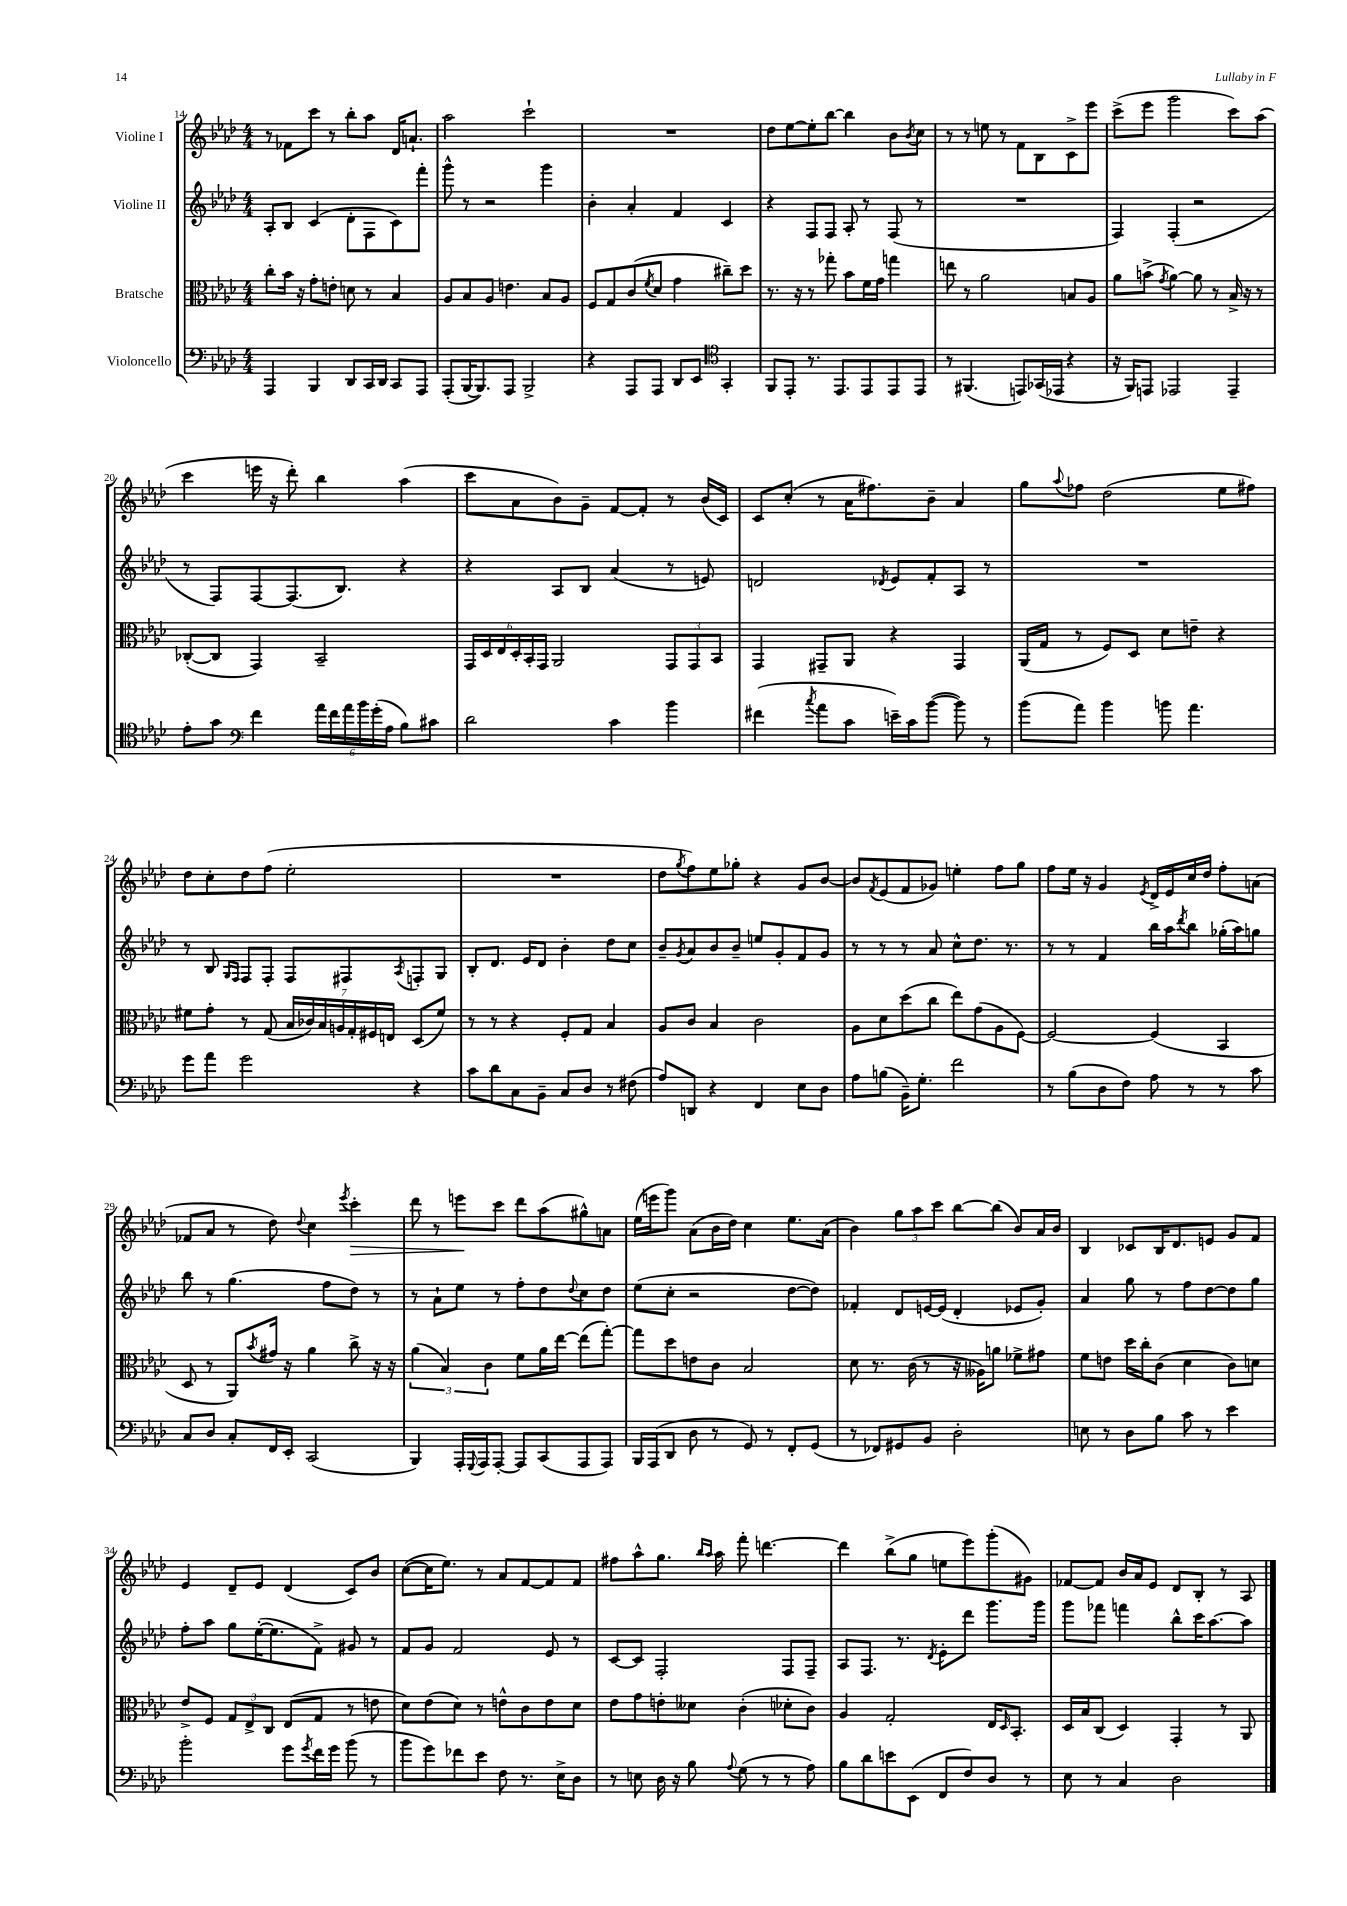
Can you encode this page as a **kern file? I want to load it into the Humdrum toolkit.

**kern	**kern	**kern	**kern
*staff4	*staff3	*staff2	*staff1
*clefF4	*clefC3	*clefG2	*clefG2
*k[b-e-a-d-]	*k[b-e-a-d-]	*k[b-e-a-d-]	*k[b-e-a-d-]
*M4/4	*M4/4	*M4/4	*M4/4
4AAA-/	8cc'\L	8A-'/L	8r
.	16b-\Jk	8B-/J	8f-\L
.	16r	.	.
4BBB-/	8g'\L	(4c/	8ccc\J
.	8e'\J	.	8r
8DD-/L	8d\	8d-'\L	8bb-'\L
16CC/L	8r	8F\	8aa-\J
16DD-/JJ	.	.	.
8CC/L	4B-/	8c\)	16d-/LK
.	.	.	8.a`/J
8AAA-/J	.	8fff'\J	.
=	=	=	=
(8AAA-'/L	8A-/L	8ggg^^\	2aa-\
[16BBB-/K	8B-/	8r	.
8.BBB-/])	.	.	.
.	8A-/J	2r	.
8AAA-/J	4.e\	.	.
2BBB-^/	.	.	2ccc`\
.	8B-/L	4ggg\	.
.	8A-/J	.	.
=	=	=	=
4r	8F/L	4b-'\	1r
.	8G/	.	.
8AAA-/L	(8c/	4a-'/	.
.	8qf/	.	.
8AAA-/J	8d-/J	.	.
8DD-/L	4g\	4f/	.
8EE-/J	.	.	.
*clefC4	*	*	*
4GG'/	8cc#~\L)	4c/	.
.	8dd-\J	.	.
=	=	=	=
8FF/L	8.r	4r	8dd-\L
8EE-'/J	.	.	[8ee-\
.	16r	.	.
8.r	8r	8F/L	8ee-'\]
.	8gg-'\	8F/J	[8bb-\J
8.EE-/L	.	.	.
.	8b-\L	8A-'/	4bb-\]
8EE-/	16f\L	8r	.
.	16g\JJ	.	.
8EE-/	4gg\	(8F/	8b-\L
.	.	.	8qb-/
8EE-/J	.	8r	8cc\J
=	=	=	=
8r	8ee\	1r	8r
(4.FF#/	8r	.	8r
.	2a-\	.	8ee\
.	.	.	8r
8EE/L)	.	.	8f\L
(16GG-/L	.	.	8B-\
16EE-/JJ	.	.	.
4r	8B/L	.	8c^\
.	8A-/J	.	8eee-\J
=	=	=	=
16r	8a-\L	4F/)	(8ccc^\L
16FF/LK)	.	.	.
8EE/J	(8b^\J	.	8eee-\J
.	8qg/	.	.
2EE-/	[4a-\)	(4F'/	2ggg\
.	8a-\]	2r	.
.	8r	.	.
4EE-~/	16B-^/	.	8ccc\L)
.	16r	.	.
.	8r	.	(8aa-\J
=	=	=	=
8e-'\L	([8C-'/L	8r	4ccc\
8g\J	8C-/]J	8F/L)	.
*clefF4	*	*	*
4f\	4GG/)	[8F/	16eee\
.	.	.	16r
.	.	(8.F/]	8ddd-'\)
24a-\LL	2BB-~/	.	4bb-\
24f\	.	.	.
.	.	8.B-/J)	.
24a-\	.	.	.
24b-\	.	.	.
(24g'\	.	.	.
24A-\JJ	.	.	.
8B-\L)	.	4r	(4aa-\
8c#\J	.	.	.
=	=	=	=
2d-\	24GG/LL	4r	8ccc\L
.	24D-/	.	.
.	24E-/	.	.
.	24D-'/	.	8a-\
.	24BB-'/	.	.
.	24GG/JJ	.	.
.	2AA-/	8A-/L	8b-\)
.	.	8B-/J	8g~\J
4c\	.	(4a-/	[8f/L
.	.	.	8f'/]J
4b-\	12GG/L	8r	8r
.	12GG/	.	.
.	.	8e/)	(16b-/LL
.	12BB-/J	.	.
.	.	.	16c/JJ)
=	=	=	=
(4f#\	4GG/	2d/	8c/L
.	.	.	(8cc'/J
8qcc/	.	.	.
8a-\L	8GG#~/L	.	8r
8c\J	8AA-/J	.	16a-\LK
.	.	.	8.ff#\)
.	.	8qd-/	.
16e~\LL)	4r	8e-/L	.
16c\J	.	.	.
([8b-\J	.	8f'/	8b-~\J
8b-\])	4GG#/	8A-/J	4a-/
8r	.	8r	.
=	=	=	=
(8b-\L	(16AA-/LL	1r	8gg\L
.	16G/JJ	.	.
.	.	.	8qqaa-/
8a-\J)	8r	.	8ff-\J
4b-\	8F/L)	.	(2dd-\
.	8D-/J	.	.
8b\	8d-\L	.	.
4.a-\	8e~\J	.	.
.	4r	.	8ee-\L
.	.	.	8ff#\J)
=	=	=	=
8g\L	8f#\L	8r	8dd-\L
8a-\J	8g'\J	8B-/	8cc'\
.	.	16qqG/LL	.
.	.	16qqF/JJ	.
2g\	8r	8F/L	8dd-\
.	(8G/	8F'/J	(8ff\J
.	28B-/LL	8F/L	2ee-'\
.	28c-/)	.	.
.	28B-/	.	.
.	28A/	.	.
.	.	8F#/	.
.	28G'/	.	.
.	28F#/	.	.
.	28E/JJ	.	.
.	.	8qA-/	.
4r	(8D-/L	8F'/	.
.	8f#/J)	8G/J	.
=	=	=	=
8c\L	8r	8B-'/L	1r
8d-\	8r	8.d-/J	.
8C\	4r	.	.
.	.	16e-/LK	.
8BB-~\J	.	8d-/J	.
8C/L	8F'/L	4b-'\	.
8D-/J	8G/J	.	.
8r	4B-/	8dd-\L	.
(8F#\	.	8cc\J	.
=	=	=	=
8A-/L)	8A-/L	8b-~/L	8dd-\L
.	.	8qg/	8qgg/
8DD/J	8c/J	8a-/	8ff\)
4r	4B-/	8b-/	8ee-\
.	.	8b-~/J	8gg-'\J
4FF/	2c\	8ee/L	4r
.	.	8g'/	.
8E-\L	.	8f/	8g/L
8D-\J	.	8g/J	[8b-/J
=	=	=	=
8A-\L	8A-\L	8r	8b-/]L
.	.	.	8qf/
(8B\J	8d-\	8r	(8e-/
16BB-~\LK)	(8dd-\	8r	8f/
8.G'\J	.	.	.
.	8cc\J	8a-/	8g-/J)
2f\	8ee-\L)	8cc^^\L	4ee'\
.	(8g\	8.dd-\J	.
.	8A-\	.	8ff\L
.	.	8.r	.
.	[8F\J)	.	8gg\J
=	=	=	=
8r	2F/_	8r	8ff\L
(8B-\L	.	8r	16ee-\Jk
.	.	.	16r
8D-\	.	4f/	4g/
8F\J)	.	.	.
.	.	.	8qe-/
8A-\	(4F/]	16bb-\LL	16d-^/LL
.	.	16aa-\J	16e-/
.	.	8qddd-/	.
8r	.	8bb-\J	16cc/
.	.	.	16dd-/JJ
8r	4BB-/	(16gg-'\LL	8ff'\L
.	.	16aa-\J)	.
8c\	.	8gg\J	(8a\J
=	=	=	=
8C/L	8D-/	8bb-\	8f-/L
8D-/J	8r	8r	8a-/J
8C'/L	8AA-/L)	(4.gg\	8r
.	8qb-/	.	.
16FF/L	16g#/Jk	.	8dd-\)
16EE-'/JJ	16r	.	.
.	.	.	8qqdd-/
(2CC/	4a-\	.	4cc\
.	.	8ff\L	.
.	.	.	8qeee-/
.	8cc^\	8dd-\J)	4ccc'\
.	16r	8r	.
.	16r	.	.
=	=	=	=
4BBB-/)	(6a-\	8r	8ddd-\
.	.	8a-`\L	8r
.	6B-/)	.	.
16AAA-'/LL	.	8ee-\J	8eee\L
8qqGGG/	.	.	.
16AAA-/J	.	.	.
.	6c\	.	.
[8AAA-'/J	.	8r	8ccc\J
8AAA-/]L	8f\L	8ff'\L	8ddd-\L
(8CC/	16a-\L	8dd-\	(8aa-\
.	[16ee-\JJ	.	.
.	.	8qqdd-/	.
8AAA-/	(8ee-\]L	8cc\	8gg#^^\)
8AAA-/J)	[8gg'\J)	8dd-\J	8a\J
=	=	=	=
16BBB-/LL	8gg\]L	(8ee-\L	(16ee-\LL
(16AAA-/J	.	.	16eee\J
8DD-/J	8dd-\	8cc'\J	8ggg\J)
8D-\	8e\	2r	(8a-\L
8r	8c\J	.	16b-\L
.	.	.	16dd-\JJ)
8GG/)	2B-/	.	4cc\
8r	.	.	.
8FF'/L	.	[8dd-\L	8.ee-\L
(8GG/J	.	8dd-\]J)	.
.	.	.	(16a-\Jk
=	=	=	=
8r	8d-\	4f-'/	4b-\)
8FF-/L)	8.r	.	.
8GG#/	.	8d-/L	12gg\L
.	(16c\	.	.
.	.	.	12aa-\
8BB-/J	8r	[16e/L	.
.	.	.	12ccc\J
.	.	(16e/]JJ	.
2D-'\	16r	4d-'/	[8bb-\L
.	16A--\LK)	.	.
.	8a\J	.	(8bb-\]J
.	8f-^\L	8e-/L	8b-/L)
.	8g#\J	8g'/J)	16a-/L
.	.	.	16b-/JJ
=	=	=	=
8E\	8f\L	4a-/	4B-/
8r	8e\J	.	.
8D-\L	16dd-\LL	8gg\	8c-/L
.	16cc'\J	.	.
8B-\J	(8c\J	8r	16B-/K
.	.	.	8.d-/
8c\	4d-\	8ff\L	.
8r	.	[8dd-\	8e/J
4e-\	8c\L)	8dd-\]	8g/L
.	8d\J	8gg\J	8f/J
=	=	=	=
2b-'\	8e-^/L	8ff'\L	4e-/
.	8F/J	8aa-\J	.
.	12G/L	8gg\L	8d-~/L
.	12E-^/	.	.
.	.	([16ee-'\K	8e-/J
.	12C/J	.	.
.	.	8.ee-\]	.
8g\L	(8E-/L	.	(4d-/
8qg/	.	.	.
16f\L	8G/J	8f^\J)	.
16g\JJ	.	.	.
(8b-\	8r	8g#/	8c/L)
8r	8e\	8r	8b-/J
=	=	=	=
8b-\L	8d-\L)	8f/L	([8cc\L
8g\)	(8e-\	8g/J	16cc\]K
.	.	.	8.ee-\J)
8f-\	8d-\J)	2f/	.
8e-\J	8r	.	8r
8F\	8e^^\L	.	8a-/L
8.r	8c\	.	[8f/
.	8e\	8e-/	8f/]
16E-^\LK	.	.	.
8D-\J	8d-\J	8r	8f/J
=	=	=	=
8r	8e-\L	[8c/L	8ff#\L
8E\	8g\	8c/]J	8aa-^^\
16D-\	8e'\	2F'/	8.gg\J
16r	.	.	.
8B-\	8d--\J	.	.
.	.	.	16qqbb-/LL
.	.	.	16qqaa-/JJ
.	.	.	16aa-\
8qqA-/	.	.	.
(8G\	(4c'\	.	8fff'\
8r	.	.	[4.ddd\
8r	8d-'\L	8F/L	.
8A-\)	8c\J)	8F~/J	.
=	=	=	=
8B-\L	4A-/	8A-/L	4ddd\]
8d-\	.	8.F/J	.
8e\	2G'/	.	(8bb-^\L
.	.	8.r	.
(8EE-\J	.	.	8gg\J
.	.	8qd-/	.
8FF/L	.	8e-'\L	8ee\L
8F/)	.	8ddd-\J	8eee-\)
8D-/J	16E-/LK	8.ggg\L	(8ggg'\
.	16qqD-/	.	.
.	8.BB-'/J	.	.
8r	.	.	8g#\J)
.	.	16ggg\Jk	.
=	=	=	=
8E-\	16D-/LL	8ggg\L	[8f-/L
.	16B-/J	.	.
8r	(8C/J	8fff-\J	8f-/]J
4C/	4D-/)	4fff\	16b-/LL
.	.	.	16a-/J
.	.	.	8e-/J
2D-\	4GG'/	8bb-^^\L	8d-/L
.	.	16ccc\K	8B-'/J
.	.	[8.aa-\	.
.	8r	.	8r
.	8AA-/	8aa-\]J	8A-/
==	==	==	==
*-	*-	*-	*-
